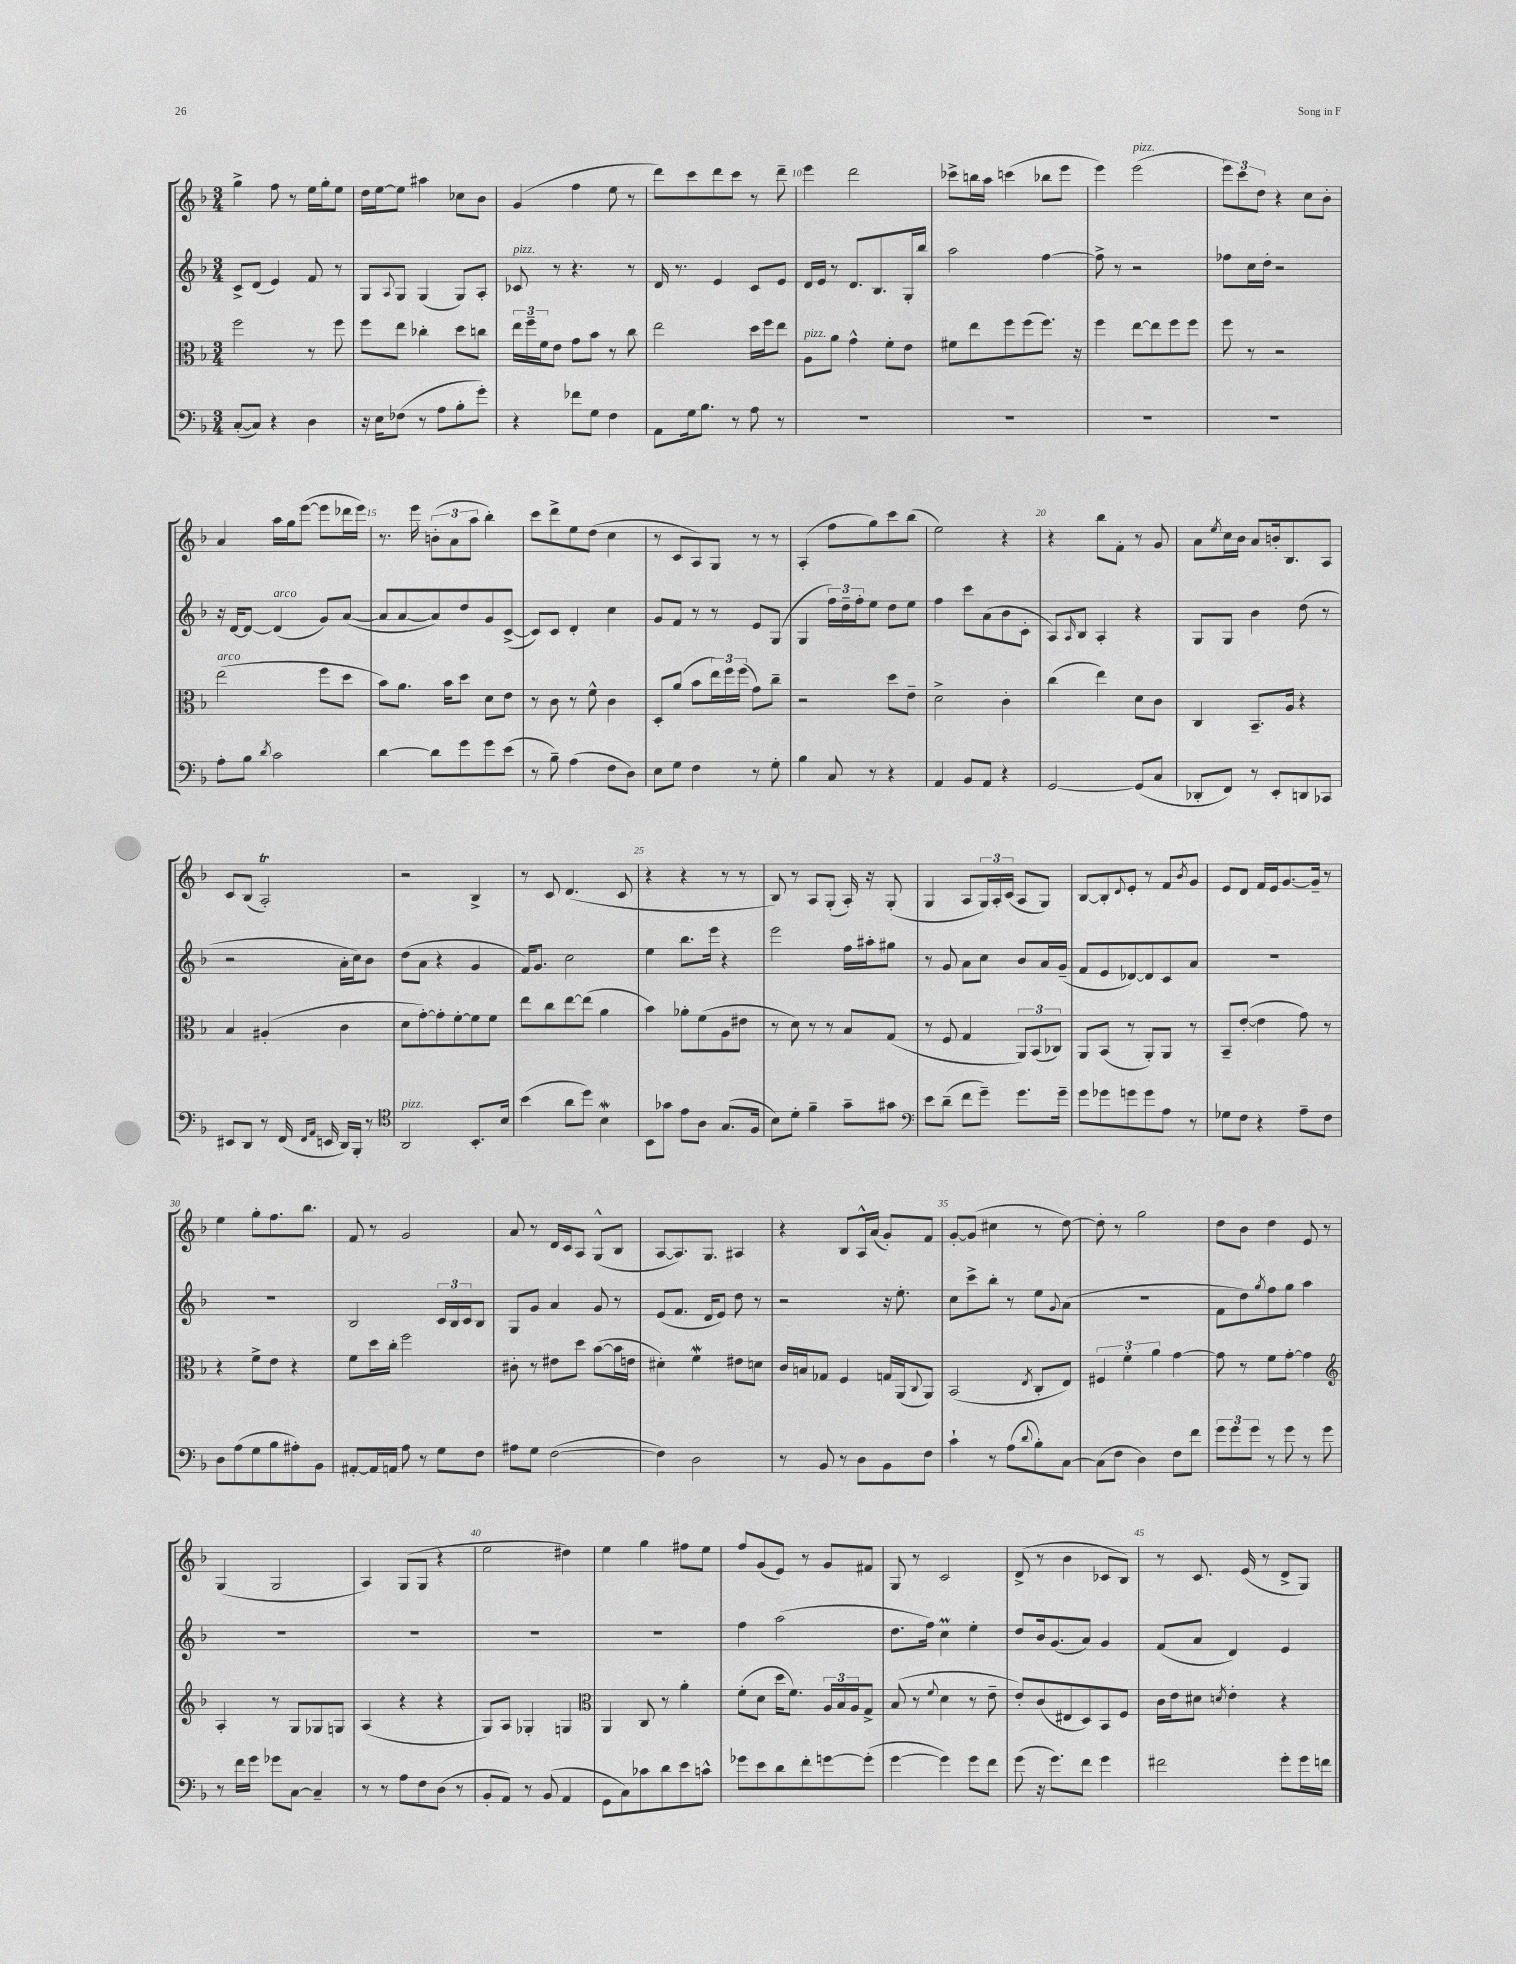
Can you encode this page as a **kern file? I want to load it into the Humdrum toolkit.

**kern	**kern	**kern	**kern
*staff4	*staff3	*staff2	*staff1
*clefF4	*clefC3	*clefG2	*clefG2
*k[b-]	*k[b-]	*k[b-]	*k[b-]
*M3/4	*M3/4	*M3/4	*M3/4
([8C'	2ff	8c^	4gg^
8C])	.	(8d	.
4r	.	4e)	8ff
.	.	.	8r
4D	8r	8f	16ee
.	.	.	16gg'
.	8ff	8r	8ee
=	=	=	=
16r	8ff	8G	16dd
16E	.	.	[16ee
.	.	8qqA	.
(8F-	8ee	8G	8ee]
8r	4cc-'	(4G	4aa#
8A	.	.	.
8B-'	8dd	8G)	8cc-
8g')	8cc	8A'	8b-
=	=	=	=
4r	24ee	8c-	(4g
.	24ff~	.	.
.	24f	.	.
.	8e	8r	.
8f-	8g	4.r	4ff
8G	8b-	.	.
4F	8r	.	8ee
.	8cc	8r	8r
=	=	=	=
8AA	2ee	16d	8ddd)
.	.	8.r	.
16G	.	.	8ccc
8.B-	.	.	.
.	.	4e	8ddd
8r	.	.	8ccc
8A	16dd	8c	8r
.	16ff	.	.
8r	8ee	8e	8ddd~
=	=	=	=
2.r	8A	16d	4eee
.	.	16e	.
.	8a	8r	.
.	4g^^	8.d	2ddd
.	.	8.B-	.
.	8f'	.	.
.	8e	16G'	.
.	.	16bb-	.
=	=	=	=
2.r	8f#	2aa	8ccc-^
.	8ee	.	16bb
.	.	.	16aa
.	8ff	.	(4ccc
.	(8ff	.	.
.	8.ff)	[4ff	8bb-
.	.	.	8eee
.	16r	.	.
=	=	=	=
2.r	4ff	8ff^]	4eee)
.	.	8r	.
.	[8ee	2r	(2eee
.	8ee]	.	.
.	8ff	.	.
.	8ff	.	.
=	=	=	=
2.r	8ff	8ff-	12eee)
.	.	.	12ccc
.	8r	16cc	.
.	.	.	12dd
.	.	16dd'	.
.	2r	2r	4r
.	.	.	8cc
.	.	.	8b-'
=	=	=	=
8A'	(2ee	16r	4a
.	.	[16d	.
8B-	.	8d_	.
8qd	.	.	.
2c	.	(4d]	16aa
.	.	.	16gg
.	.	.	([8eee
.	8ff	8g)	8eee]
.	8dd	([8a	16ddd-
.	.	.	16eee)
=	=	=	=
[4d	8b-)	8a]	8.r
.	8.a	[8a	.
.	.	.	16eee
8d]	.	8a])	(12b'
.	16b-	.	.
.	.	.	12a
8g	8dd	8dd	.
.	.	.	12aa
8g	8d	8g	4bb-')
(8e	8e	([8c^	.
=	=	=	=
8r	8r	8c])	8ccc
8B-~)	8c	8c	8ddd^
(4A	8r	4d'	8ee
.	8f^^	.	(8dd
8F	4c	4cc	4cc
8D)	.	.	.
=	=	=	=
8E	8D'	8g	8r
8G	(8a	8f	8c
4F	8b-	8r	8A)
.	24ee)	8r	8G
.	24ff	.	.
.	(24ff	.	.
8r	8g)	8e	8r
8G'	8cc~	(8G	8r
=	=	=	=
4B-	2r	4G	(4A'
8C	.	24ff)	8ff
.	.	24dd~	.
.	.	24ff'	.
8r	.	8ee	8gg)
4r	8dd	8dd	8ccc
.	8e~	8ee	(8bb-
=	=	=	=
4AA	2d^	4ff	2ee)
8BB-	.	8ccc	.
8AA	.	(8a	.
4r	4c'	8b-	4r
.	.	8c'	.
=	=	=	=
[2GG	(4cc	8A)	4r
.	.	16qqA	.
.	.	8B-	.
.	4ee)	4A'	8bb-
.	.	.	8f'
(8GG]	8d	4r	8r
8C	8c	.	8g
=	=	=	=
8DD-'	4C	8G	8a
.	.	.	8qee
8FF)	.	8G	16cc
.	.	.	16b-
8r	8.BB-~	4b-	8a
8EE'	.	.	16b'
.	16A	.	8.B-
8DD	4r	(8dd	.
8CC-	.	8r	8A
=	=	=	=
8EE#	4B-	2r	8c
8DD	.	.	(8B-
8r	(4A#'	.	2A')
(16FF	.	.	.
16qqFF	.	.	.
16qqAA	.	.	.
16EE	.	.	.
16DD)	4c	16a'	.
16BBB-'	.	16cc)	.
8r	.	8b-	.
=	=	=	=
*clefC4	*	*	*
2AA	8d	(8dd	2r
.	[8g')	8a	.
.	8g']	4r	.
.	[8f'	.	.
8.BB-'	8f]	4g	4B-^
.	8f	.	.
16B-	.	.	.
=	=	=	=
(4b-	8ee	16f)	8r
.	.	8.g	.
.	8cc	.	8c
8a	[8ee	2cc	(4.d
8dd)	(8ee]	.	.
4B-	4a	.	.
.	.	.	8c
=	=	=	=
8BB-	4b-)	4ee	4r
8g-	.	.	.
8e	8a-'	8.bb-	4r
8A	(8f	.	.
.	.	16eee	.
(8.G	8A	4r	8r
.	8e#	.	8r
16F	.	.	.
=	=	=	=
8B-)	8r	2eee	8B-)
8d'	8d)	.	8r
4f~	8r	.	8A
.	8r	.	(8G'
8g~	8B-	16ff	16A')
.	.	16aa#'	16r
8g#	(8G	8gg#	(8G'
=	=	=	=
*clefF4	*	*	*
8e	8r	8r	4G
(8d~	8F	8g	.
8f	4G	8a	8A
8g~)	.	8cc	24G)
.	.	.	24A'
.	.	.	(24c
8.g	12AA)	8b-	8A
.	(12BB-	.	.
.	.	16a	8G)
.	12C-)	.	.
16g~	.	(16g~	.
=	=	=	=
8g	8AA	8f	[8B-
8g-	(8BB-	8e	8B-']
.	.	.	8qqd
8g	8r	[8d-)	8e'
8g	8AA')	8d-]	8r
8A	8AA	8c	8f
.	.	.	8qb-
8r	8r	8a	8g
=	=	=	=
8G-	8BB-~	2.r	8e
8F	([8e'	.	8d
4r	4e]	.	16f
.	.	.	16e
.	.	.	[8.g
8A~	8g)	.	.
.	.	.	16g~]
8F	8r	.	8r
=	=	=	=
8D	4r	2.r	4ee
(8A	.	.	.
8G	8f^	.	8gg'
8B-	8e	.	8.ff
8A#')	4r	.	.
.	.	.	8.bb-
8BB-	.	.	.
=	=	=	=
[8AA#'	8f	2B-	8f
16AA#]	16dd	.	8r
16AA	16cc'	.	.
8A	2ff	.	2g
8r	.	.	.
8G	.	24c	.
.	.	24B-	.
.	.	24c	.
8F	.	8B-	.
=	=	=	=
8A#	8c#'	8G	8a
8G	8r	8g	8r
([2F	8e#	4a	16d
.	.	.	16c
.	8dd	.	8A
.	([8b-	8g	(8G^^
.	16b-]	8r	8B-
.	16e	.	.
=	=	=	=
4F])	4d#')	(8e	[8A
.	.	8.f	8.A])
2D	4f	.	.
.	.	16d	8.G
.	.	8e)	.
.	8e#	8dd	4A#
.	8d	8r	.
=	=	=	=
8r	16c	2r	4r
.	16B	.	.
8BB-	8G-	.	.
8r	4F	.	8B-
8D	.	.	16A^^
.	.	.	(16a
8BB-	16G	16r	8g')
.	(16AA	8.ee'	.
.	8qqC	.	.
8F	8AA)	.	8f
=	=	=	=
4c`	(2BB-	8cc	[8g'
.	.	8ccc^	(8g]
8r	.	8bb-'	4cc#
(8A	.	8r	.
8qqd	8qE	.	.
8B-')	8C'	8ee	8r
.	.	8qqg	.
[8C	8E)	(8a	[8dd)
=	=	=	=
(8C]	6F#	2.r	8dd']
8F	.	.	8r
.	6f'	.	.
4D)	.	.	2gg
.	6a	.	.
8F	[4g	.	.
8f	.	.	.
=	=	=	=
12g	8g]	8f	8dd
12g	.	.	.
.	8r	8dd)	8b-
12g	.	.	.
.	.	8qgg	.
8r	8f	8ff	4dd
8g	[8g'	8gg	.
8r	4g]	4aa	8e
8g	.	.	8r
=	=	=	=
*	*clefG2	*	*
8r	4A'	2.r	(4G
16f	.	.	.
16g	.	.	.
8g-	8r	.	2G
[8C	8G	.	.
4C~]	8G-	.	.
.	8G	.	.
=	=	=	=
8r	(4A	2.r	4A)
8r	.	.	.
8A	4r	.	(8G
8F	.	.	8G
(8D	4r	.	4r
8r	.	.	.
=	=	=	=
8BB-'	8G)	2.r	2ee
8AA)	8A	.	.
8r	4G-'	.	.
(8BB-	.	.	.
4AA	4G	.	4dd#)
=	=	=	=
*	*clefC3	*	*
8GG	4AA	2.r	4ee
8C)	.	.	.
8c-	8C	.	4gg
8d	8r	.	.
8e	4a'	.	8ff#
8c^^	.	.	8ee
=	=	=	=
8g-	(8f'	4ff	8ff
8e	8d	.	(8g
8d	16dd	(2aa	8e)
.	8.f)	.	.
8f'	.	.	8r
[8g	24A	.	8g
.	24B-	.	.
.	24A	.	.
(8g']	8G^	.	8f#
=	=	=	=
[4g	(8B-	8.dd	8G
.	8r	.	8r
.	.	16ff)	.
.	8qqf	.	.
4g])	4d	4cc	2c
8g	8r	4ee'	.
8f	8e~	.	.
=	=	=	=
(8g	8e')	8dd	(8d^
16r	(8c	16b-	8r
8.g)	.	(8.g	.
.	8E#	.	4b-
8f	8D)	8a)	.
4g	8BB-	4g	8c-
.	8F	.	8B-)
=	=	=	=
2f#	16c	(8f	8r
.	16e	.	.
.	8d#	8a	8.c
.	8qd	.	.
.	4e'	4d)	.
.	.	.	(16e
.	.	.	8r
8g'	4r	4e	8d^
16g	.	.	8G)
16f	.	.	.
==	==	==	==
*-	*-	*-	*-
